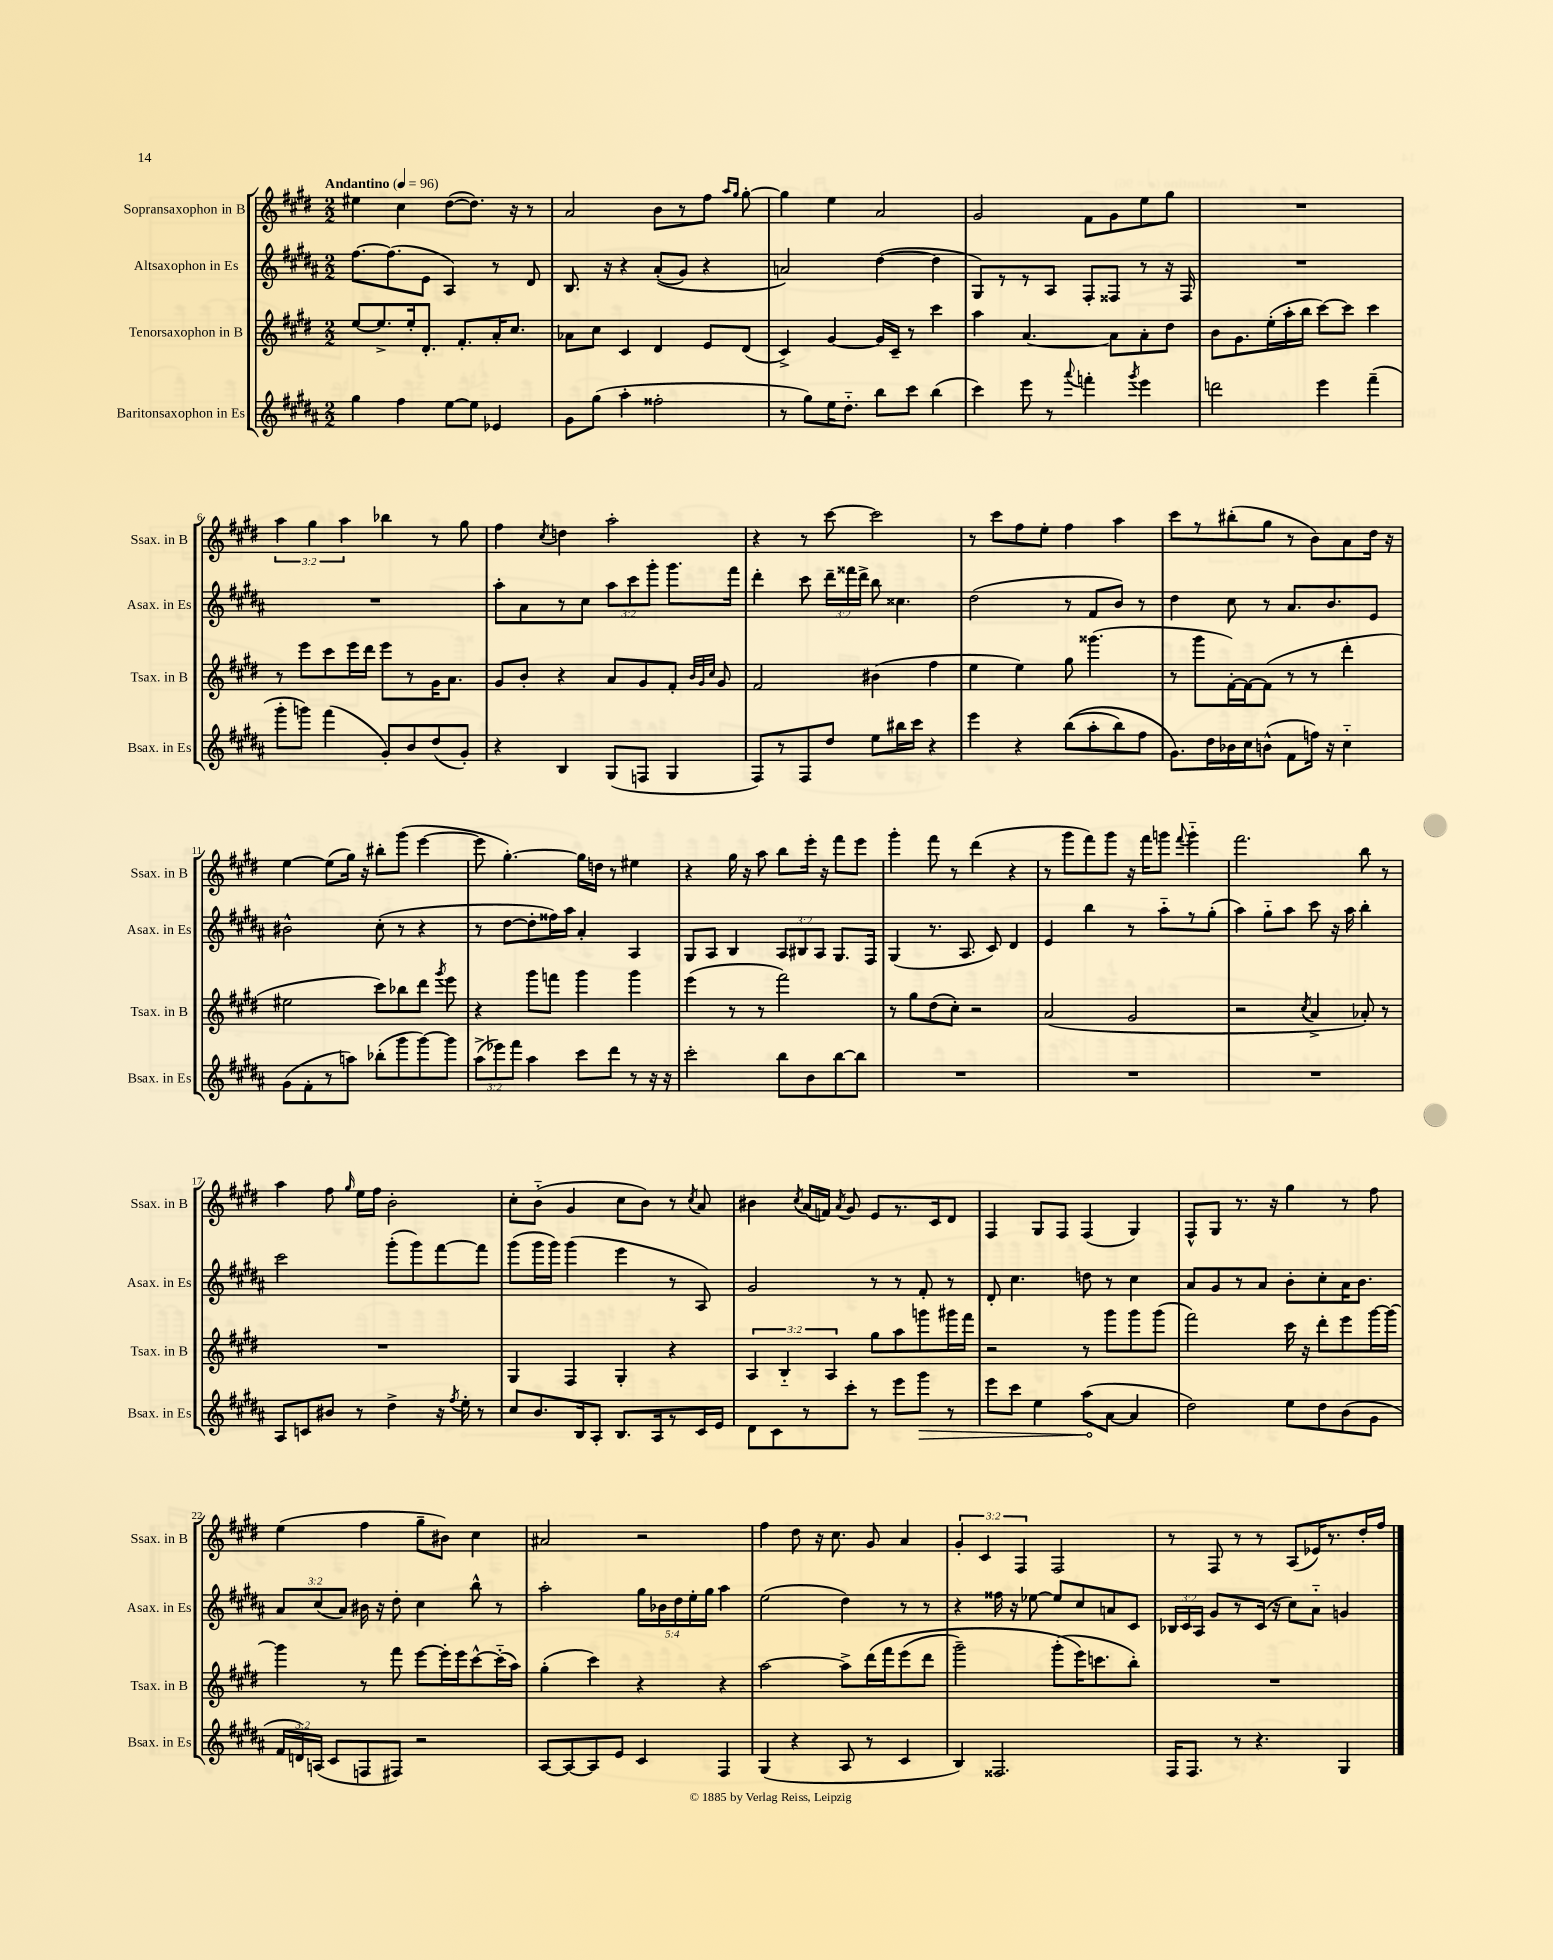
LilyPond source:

<<
\new StaffGroup <<
\new Staff = "s0" \with { instrumentName = "Sopransaxophon in B" shortInstrumentName = "Ssax. in B" } {
    \clef treble \key e \major \numericTimeSignature \time 2/2 \override Staff.TupletNumber.text = #tuplet-number::calc-fraction-text \tempo "Andantino" 4 = 96
    \autoBeamOff eis''4 cis''4 dis''8[~( dis''8.]) r16 r8 |
    a'2 b'8[ r8 fis''8] \grace { a''16[ gis''16] } gis''8~-. |
    gis''4 e''4 a'2 |
    gis'2 fis'8[ gis'8 e''8 gis''8] |
    R1 |
    \tuplet 3/2 { a''4 gis''4 a''4 } bes''4 r8 gis''8 |
    fis''4 \acciaccatura { cis''8 } d''4 a''2-. |
    r4 r8 cis'''8~ cis'''2 |
    r8 cis'''8[ fis''8 e''8]-. fis''4 a''4 |
    cis'''8[ r8 bis''8-.( gis''8] r8 b'8[) a'8 dis''16] r16 |
    e''4~ e''8[( gis''16]) r16 bis''8[-. gis'''8]( e'''4~ |
    e'''8 gis''4.~-.) gis''16[ d''16] r8 eis''4 |
    r4 gis''16 r16 a''8 b''8[ e'''16]-. r16 fis'''8[ e'''8] |
    gis'''4-. fis'''8 r8 dis'''4( r4 |
    r8 gis'''8[ fis'''8) gis'''8] r16 fis'''16[ g'''8] \appoggiatura { fis'''8 } g'''4-_ |
    fis'''2. b''8 r8 |
    a''4 fis''8 \grace { gis''16 } e''16[ fis''16] b'2-. |
    cis''8[-. b'8]-_( gis'4 cis''8[ b'8]) r8 \acciaccatura { cis''8 } a'8 |
    bis'4 \acciaccatura { cis''8 } a'16[( f'16]) \acciaccatura { a'8 } gis'8 e'8[ r8. cis'16 dis'8] |
    fis4 gis8[ fis8] fis4( gis4) |
    fis8[-^ gis8] r8. r16 gis''4 r8 fis''8 |
    e''4( fis''4 gis''8[-- bis'8]) cis''4 |
    ais'2 r2 |
    fis''4 dis''8 r16 cis''8. gis'8 a'4 |
    \tuplet 3/2 { gis'4-. cis'4 fis4 } fis2 |
    r8 fis8 r8 r8 a8[( ees'16) r8. dis''16-. fis''16] \bar "|." |
}
\new Staff = "s1" \with { instrumentName = "Altsaxophon in Es" shortInstrumentName = "Asax. in Es" } {
    \clef treble \key b \major \numericTimeSignature \time 2/2 \override Staff.TupletNumber.text = #tuplet-number::calc-fraction-text
    \autoBeamOff fis''8.[~ fis''8.( e'8] ais4) r8 dis'8 |
    b8. r16 r4 ais'8[-.(\( gis'8]) r4 |
    a'2\) dis''4~( dis''4 |
    gis8[) r8 r8 ais8] fis8[-. fisis8] r8 r16 fisis16 |
    R1 |
    R1 |
    ais''8[-. ais'8 r8 cis''8] \tuplet 3/2 { ais''8[ cis'''8 gis'''8]-. } gis'''8.[ fis'''16] |
    dis'''4-. cis'''8 \tuplet 3/2 { dis'''16[-- fisis'''16 dis'''16]-> } b''8 cisis''4. |
    dis''2( r8 fis'8[ b'8]) r8 |
    dis''4 cis''8 r8 ais'8.[ b'8. e'8] |
    bis'2-^ cis''8-.( r8 r4 |
    r8 dis''8[~ dis''8-. fisis''16) ais''16] ais'4-. ais4 |
    gis8[ ais8] b4 \tuplet 3/2 { ais8[ bis8 ais8] } gis8.[ fis16] |
    gis4( r8. ais8. cis'8) dis'4 |
    e'4 b''4 r8 ais''8[-_ r8 gis''8]-.( |
    ais''4) gis''8[-_ ais''8] cis'''8 r16 ais''16 b''4-. |
    cis'''2 gis'''8[-.( gis'''8) fis'''8~ fis'''8] |
    gis'''8[( gis'''16 gis'''16]) gis'''4( e'''4 r8 ais8) |
    gis'2 r8 r8 fis'8-. r8 |
    dis'8-. cis''4. d''8 r8 cis''4 |
    ais'8[ gis'8 r8 ais'8] b'8[-. cis''8-. ais'16 b'8.] |
    \tuplet 3/2 { ais'8[ cis''8( ais'8]) } bis'16 r16 dis''8-. cis''4 b''8-^ r8 |
    ais''2-. \tuplet 5/4 { gis''16[ bes'16 dis''16 e''16-. gis''16] } ais''4 |
    e''2( dis''4) r8 r8 |
    r4 fisis''16 r16 ees''8~ ees''8[ cis''8 a'8 cis'8] |
    \tuplet 3/2 { bes16[ cis'16 ais16] } gis'8[ r8 cis'16]( r16 cis''8[) ais'8]-_ g'4 \bar "|." |
}
\new Staff = "s2" \with { instrumentName = "Tenorsaxophon in B" shortInstrumentName = "Tsax. in B" } {
    \clef treble \key e \major \numericTimeSignature \time 2/2 \override Staff.TupletNumber.text = #tuplet-number::calc-fraction-text
    \autoBeamOff e''8[~ e''8.-> e''16-. dis'8.]-. fis'8.[-. a'16-. cis''8.] |
    aes'8[ cis''8] cis'4 dis'4 e'8[ dis'8]( |
    cis'4->) gis'4~ gis'16[ cis'16]-- r8 cis'''4 |
    a''4 a'4.~ a'8[ a'8-. dis''8] |
    b'8[ gis'8. e''16-.( a''16-. b''16] cis'''8[~) cis'''8] cis'''4 |
    r8 e'''8[ cis'''8 e'''16 dis'''16] e'''8[ r8 gis'16 a'8.] |
    gis'8[ b'8]-. r4 a'8[ gis'8 fis'8]-. \grace { b'32[ gis'32 cis''32] } gis'8 |
    fis'2 bis'4( fis''4 |
    e''4 e''4) gis''8 gisis'''4.( |
    r8 gis'''8[ fis'16~-.) fis'16~ fis'8]( r8 r8 dis'''4-. |
    eis''2 cis'''8[) bes''8 dis'''8] \acciaccatura { gis'''8 } e'''8 |
    r4 gis'''8[ f'''8] gis'''4 gis'''4 |
    e'''4( r8 r8 fis'''2) |
    r8 gis''8[ dis''8( cis''8]-.) r2 |
    a'2( gis'2 |
    r2 \acciaccatura { cis''8 } a'4-> aes'8-.) r8 |
    R1 |
    gis4 fis4 gis4-. r4 |
    \tuplet 3/2 { a4 b4-_ a4 } gis''8[ a''8 g'''8 gis'''16 fis'''16] |
    r2 r8 gis'''8[ gis'''8 gis'''8]( |
    fis'''2) cis'''16 r16 dis'''8[-. e'''8 gis'''16~ gis'''16]~ |
    gis'''4 r8 fis'''8 e'''8[~ e'''16-. e'''16 cis'''8~-^ cis'''16-_( a''16]) |
    gis''4-.( cis'''4) r4 r4 |
    a''2~ a''8[-> dis'''16\( fis'''16 e'''8( dis'''8] |
    gis'''2--) gis'''8[-.( e'''16\) c'''8. b''8]-.) |
    R1 \bar "|." |
}
\new Staff = "s3" \with { instrumentName = "Baritonsaxophon in Es" shortInstrumentName = "Bsax. in Es" } {
    \clef treble \key b \major \numericTimeSignature \time 2/2 \override Staff.TupletNumber.text = #tuplet-number::calc-fraction-text
    \autoBeamOff gis''4 fis''4 e''8[~ e''8] ees'4 |
    gis'8[ gis''8]( ais''4-. fisis''2-. |
    r8 gis''8[) e''16 dis''8.]-_ b''8[ cis'''8] b''4( |
    cis'''4) e'''8 r8 \appoggiatura { ais'''8 } f'''4-. \acciaccatura { gis'''8 } e'''4 |
    d'''2 e'''4 fis'''4--( |
    gis'''8[-. g'''8]) fis'''4( gis'8[-.) b'8 dis''8( gis'8]-.) |
    r4 b4 gis8[( f8] gis4 |
    fis8[) r8 fis8 dis''8] e''8[ bis''16 cis'''16] r4 |
    e'''4 r4 b''8[(\( ais''8-. b''8) fis''8] |
    gis'8.[\) dis''16 bes'16 cis''16 b'8]-^( fis'8[ f''16]) r16 cis''4-_ |
    gis'8[( fis'8-. r8 a''8]) bes''8[-.( gis'''8 gis'''8~) gis'''8] |
    \tuplet 3/2 { ais''8[->( ees'''8) fis'''8] } ais''4 cis'''8[ dis'''8] r8 r16 r16 |
    cis'''2-. b''8[ b'8 b''8~ b''8] |
    R1 |
    R1 |
    R1 |
    ais8[ c'8 bis'8] r8 dis''4-> r16 \acciaccatura { fis''8 } e''16-. r8 |
    cis''8[ b'8. b16 ais8]-. b8.[ ais16 r8 cis'16 e'16] |
    dis'8[ cis'8 r8 cis'''8]-. r8 e'''8[ \once \override Hairpin.circled-tip = ##t gis'''8]\> r8 |
    e'''8[ cis'''8] e''4 ais''8[\!( ais'8]~ ais'4 |
    dis''2) e''8[ dis''8 b'8( gis'8] |
    \tuplet 3/2 { fis'16[ d'16) a16]( } cis'8[ f8 fis8]) r2 |
    ais8[~ ais8~ ais8 e'8] cis'4 fis4 |
    gis4( r4 ais8 r8 cis'4 |
    b4) fisis2. |
    fis16[ fis8.] r8 r4. gis4 \bar "|." |
}
>>
>>
